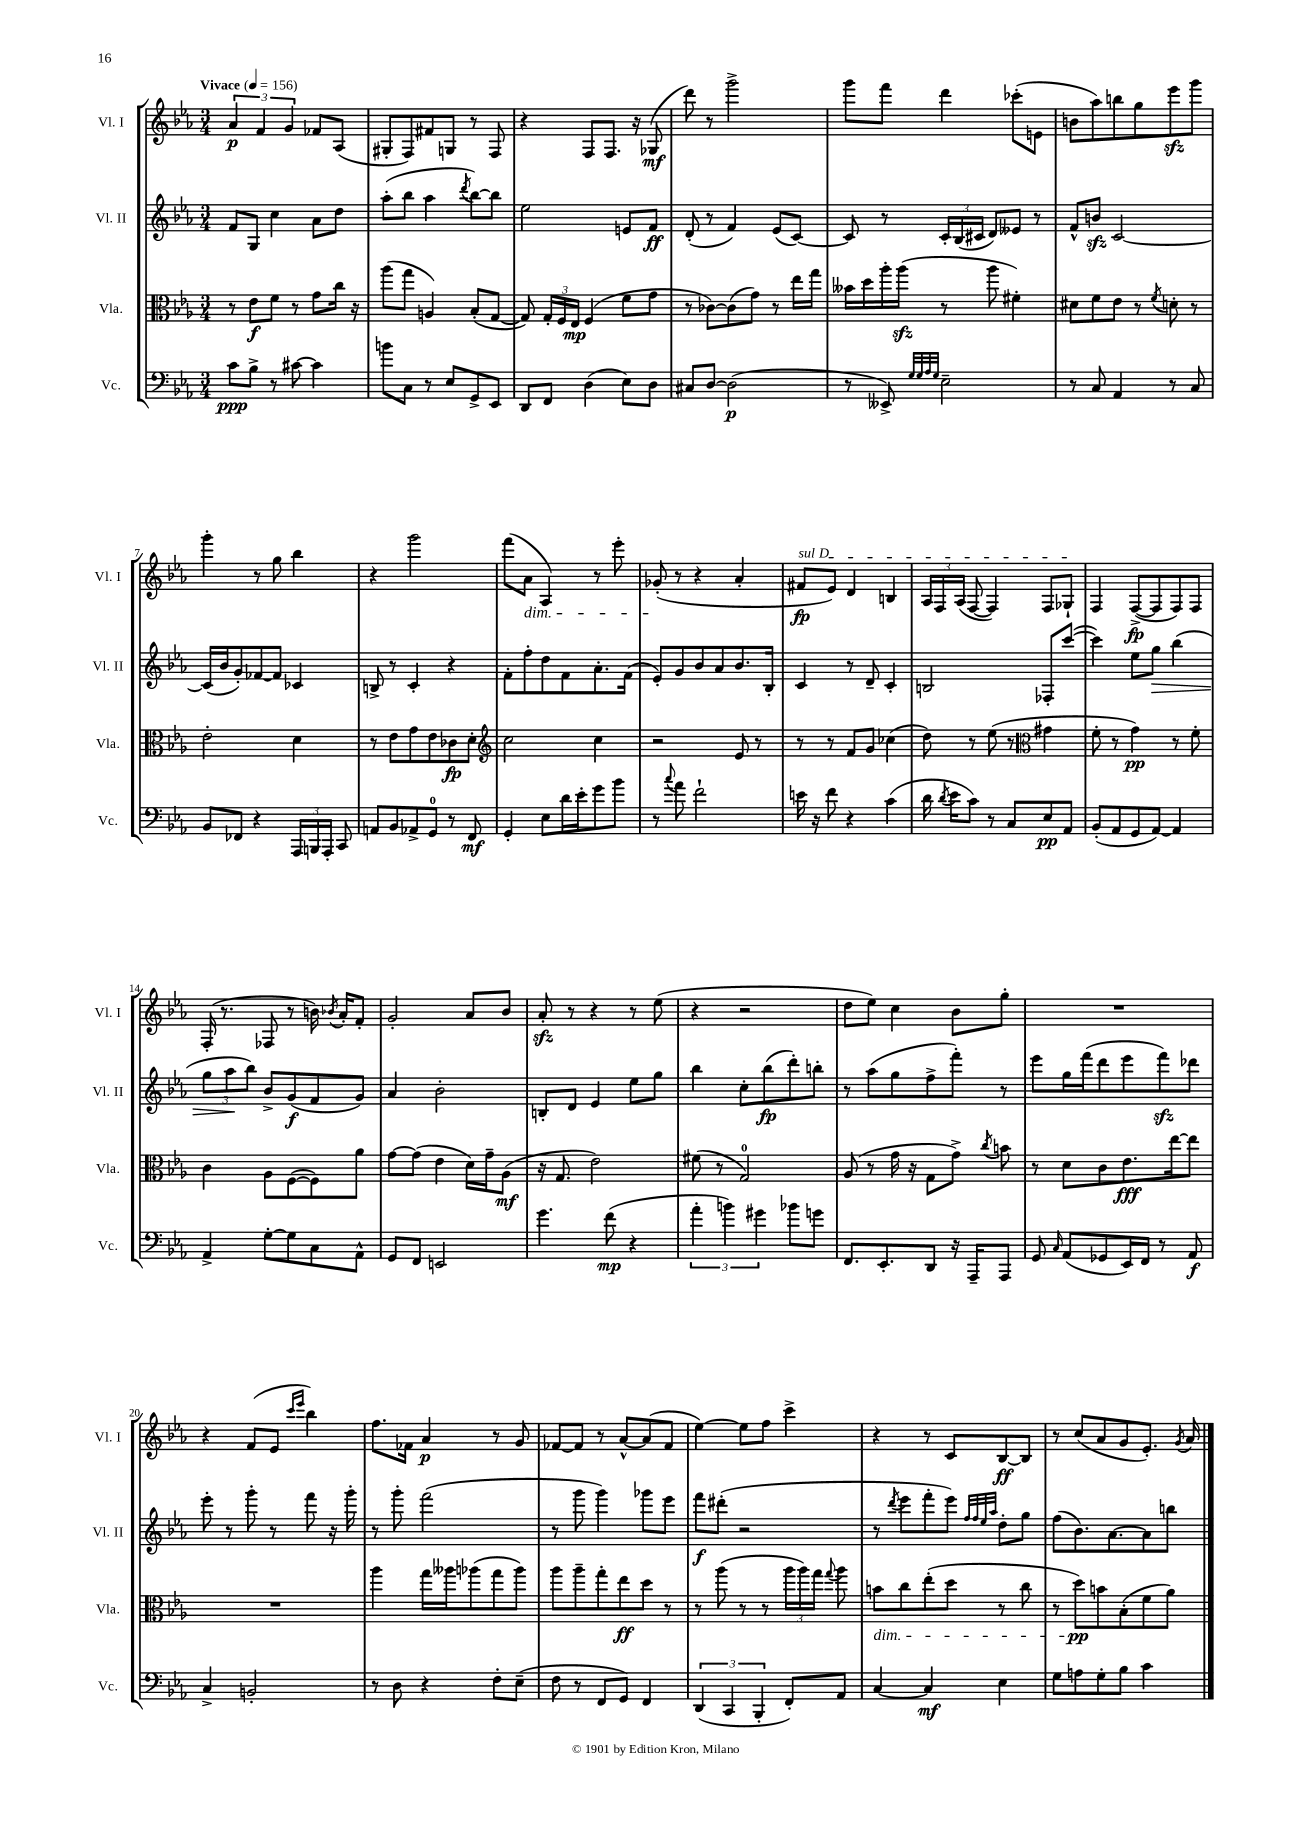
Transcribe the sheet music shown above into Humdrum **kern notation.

**kern	**dynam	**kern	**dynam	**kern	**dynam	**kern	**dynam
*part4	*part4	*part3	*part3	*part2	*part2	*part1	*part1
*staff4	*staff4	*staff3	*staff3	*staff2	*staff2	*staff1	*staff1
*I"Vc.	*	*I"Vla.	*	*I"Vl. II	*	*I"Vl. I	*
*I'Vc.	*	*I'Vla.	*	*I'Vl. II	*	*I'Vl. I	*
*clefF4	*	*clefC3	*	*clefG2	*	*clefG2	*
*k[b-e-a-]	*	*k[b-e-a-]	*	*k[b-e-a-]	*	*k[b-e-a-]	*
*M3/4	*	*M3/4	*	*M3/4	*	*M3/4	*
*MM156	*	*MM156	*	*MM156	*	*MM156	*
=1	=1	=1	=1	=1	=1	=1	=1
!	!	!	!	!	!	!LO:TX:a:B:t=Vivace	!
8c\L	ppp	8r	.	8f/L	.	6a-/	p
8B-^\J	.	8e-\L	f	8G/J	.	.	.
.	.	.	.	.	.	6f/	.
8r	.	8f\J	.	4cc\	.	.	.
.	.	.	.	.	.	6g/	.
[8c#X\	.	8r	.	.	.	.	.
4c#\]	.	8g\L	.	8a-\L	.	8f-X/L	.
.	.	16cc\Jk	.	8dd\J	.	(8A-/J	.
.	.	16r	.	.	.	.	.
=2	=2	=2	=2	=2	=2	=2	=2
8bn\L	.	(8aa-\L	.	(8aa-'\L	.	8G#X'/L	.
8C\J	.	8gg\J	.	8bb-\J	.	8F/)	.
8r	.	4An/)	.	4aa-\	.	8f#X/	.
8E-/L	.	.	.	.	.	8Gn/J	.
.	.	.	.	8qddd/	.	.	.
8GG^/	.	(8B-'/L	.	[8bb-\L)	.	8r	.
8EE-/J	.	[8G/J	.	8bb-\J]	.	8F/	.
=3	=3	=3	=3	=3	=3	=3	=3
8DD/L	.	8G/])	.	2ee-\	.	4r	.
8FF/J	.	24G'/LL	.	.	.	.	.
.	.	24F/	.	.	.	.	.
.	.	24E-/JJ	mp	.	.	.	.
(4D\	.	(4F/	.	.	.	8F/L	.
.	.	.	.	.	.	8.F/J	.
8E-\L)	.	8f\L	.	8en/L	.	.	.
.	.	.	.	.	.	16r	.
8D\J	.	8g\J	.	8f/J	ff	(8G-X/	mf
=4	=4	=4	=4	=4	=4	=4	=4
8C#X/L	.	8r	.	(8d'/	.	8ddd\)	.
[8D/J	.	[8c-X\L)	.	8r	.	8r	.
(2D\]	p	(8c-\]	.	4f/)	.	2ggg^\	.
.	.	8g\J)	.	.	.	.	.
.	.	8r	.	(8e-/L	.	.	.
.	.	16ee-\LL	.	[8c/J)	.	.	.
.	.	16gg\JJ	.	.	.	.	.
=5	=5	=5	=5	=5	=5	=5	=5
8r	.	16b--X\LL	.	8c/]	.	8ggg\L	.
.	.	16dd\	.	.	.	.	.
8EE--X^/)	.	16aa-'\	.	8r	.	8fff\J	.
.	.	(16aa-zz\JJ	.	.	.	.	.
32qqG/LLL	.	.	.	.	.	.	.
32qqG/	.	.	.	.	.	.	.
32qqA-/	.	.	.	.	.	.	.
32qqG/JJJ	.	.	.	.	.	.	.
2E-~\	.	8r	.	24c'/LL	.	4ddd\	.
.	.	.	.	(24B-/	.	.	.
.	.	.	.	24c#X/JJ	.	.	.
.	.	8aa-\	.	8d/L)	.	.	.
.	.	4f#X'\)	.	8e--X/J	.	(8ccc-X'\L	.
.	.	.	.	8r	.	8en\J	.
=6	=6	=6	=6	=6	=6	=6	=6
8r	.	8d#X\L	.	8f^^/L	.	8bn\L	.
8C/	.	8f\	.	8bnzz/J	.	8aa-\)	.
4AA-/	.	8e-\J	.	[2c/	.	8bbn\	.
.	.	8r	.	.	.	8gg\	.
.	.	8qf/	.	.	.	.	.
8r	.	8dn'\	.	.	.	8eee-zz\	.
8C/	.	8r	.	.	.	8ggg\J	.
!!LO:LB:g=z
=7	=7	=7	=7	=7	=7	=7	=7
8BB-/L	.	2e-'\	.	(16c/LL]	.	4ggg'\	.
.	.	.	.	16b-/J	.	.	.
8FF-X/J	.	.	.	8g'/)	.	.	.
4r	.	.	.	[8f-X/	.	8r	.
.	.	.	.	8f-/J]	.	8gg\	.
24AAA-/LL	.	4d\	.	4c-X/	.	4bb-\	.
24BBBn/	.	.	.	.	.	.	.
24AAA-'/JJ	.	.	.	.	.	.	.
8CC/	.	.	.	.	.	.	.
=8	=8	=8	=8	=8	=8	=8	=8
8AAn/L	.	8r	.	8Bn^/	.	4r	.
8BB-/	.	8e-\L	.	8r	.	.	.
8AA-X^/	.	8g\	.	4c'/	.	2ggg\	.
8GG/J	.	8e-\	.	.	.	.	.
8r	.	8c-X\	fp	4r	.	.	.
8FF/	mf	8d'\J	.	.	.	.	.
=9	=9	=9	=9	=9	=9	=9	=9
*	*	*clefG2	*	*	*	*	*
4GG'/	.	2cc\	.	8f'\L	.	(8fff\L	.
!	!	!	!	!	!	!LO:TX:b:i:t=dim.	!
.	.	.	.	8ff'\	.	8a-\J	.
8E-\L	.	.	.	8dd\	.	4A-/)	.
16d\L	.	.	.	8f\	.	.	.
16e-'\J	.	.	.	.	.	.	.
8g\	.	4cc\	.	8.a-'\	.	8r	.
8b-\J	.	.	.	.	.	8eee-'\	.
.	.	.	.	(16f\Jk	.	.	.
=10	=10	=10	=10	=10	=10	=10	=10
8r	.	2r	.	8e-'/L)	.	(8g-X'/	.
8qqcc/	.	.	.	.	.	.	.
8a-\	.	.	.	8g/	.	8r	.
2f`\	.	.	.	8b-/	.	4r	.
.	.	.	.	8a-/	.	.	.
.	.	8e-/	.	8.b-/	.	4a-'/	.
.	.	8r	.	.	.	.	.
.	.	.	.	16B-'/Jk	.	.	.
=11	=11	=11	=11	=11	=11	=11	=11
!	!	!	!	!	!	!LO:TX:a:i:t=sul D	!
16en\	.	8r	.	4c/	.	8f#X/L	fp
16r	.	.	.	.	.	.	.
8f\	.	8r	.	.	.	8e-/J)	.
4r	.	8f/L	.	8r	.	4d/	.
.	.	8g/J	.	8d~/	.	.	.
(4c\	.	(4cc-X\	.	4c'/	.	4Bn/	.
=12	=12	=12	=12	=12	=12	=12	=12
16d\	.	8dd\)	.	2Bn/	.	24A-/LL	.
.	.	.	.	.	.	24F/	.
8qd/	.	.	.	.	.	.	.
16e-\KL	.	.	.	.	.	.	.
.	.	.	.	.	.	(24A-/JJ	.
8c\J)	.	8r	.	.	.	[8F/	.
8r	.	(8ee-\	.	.	.	4F/])	.
8C/L	.	8r	.	.	.	.	.
*	*	*clefC3	*	*	*	*	*
8E-/	pp	4g#X\	.	8F-X'/L	.	8F/L	.
8AA-/J	.	.	.	([8ccc/J	.	8G-X`/J	.
=13	=13	=13	=13	=13	=13	=13	=13
(8BB-'/L	.	8f'\	.	4ccc\])	.	4F/	.
8AA-/	.	8r	.	.	.	.	.
8GG/	.	4g\)	pp	8ee-\L	.	([8F^/L	fp
!	!	!	!	!	!LO:HP:b	!	!
[8AA-/J)	.	.	.	8gg\J	>	8F/]	.
4AA-/]	.	8r	.	(4bb-\	.	8F/)	.
.	.	8f'\	.	.	.	8F/J	.
!!LO:LB:g=z
=14	=14	=14	=14	=14	=14	=14	=14
4AA-^/	.	4c\	.	12gg\L	.	(16F'/	.
.	.	.	.	.	.	8.r	.
.	.	.	.	12aa-\	.	.	.
.	.	.	.	12bb-\J)	]	.	.
[8G'\L	.	8A-\L	.	8b-^/L	.	8F-X/	.
8G\]	.	([8F\	.	(8g/	f	8r	.
8C\	.	8F\])	.	8f/	.	16bn\)	.
.	.	.	.	.	.	8qb-X/	.
.	.	.	.	.	.	16a-'/KL	.
8AA-^^\J	.	8a-\J	.	8g/J)	.	8f'/J	.
=15	=15	=15	=15	=15	=15	=15	=15
8GG/L	.	[8g\L	.	4a-/	.	2g'/	.
8FF/J	.	(8g\J]	.	.	.	.	.
2EEn/	.	4e-\	.	2b-'\	.	.	.
.	.	16d\LL)	.	.	.	8a-/L	.
.	.	16g~\J	.	.	.	.	.
.	.	(8A-\J	mf	.	.	8b-/J	.
=16	=16	=16	=16	=16	=16	=16	=16
4.g\	.	16r	.	8Bn'/L	.	8a-zz'/	.
.	.	8.G/	.	.	.	.	.
.	.	.	.	8d/J	.	8r	.
.	.	2e-\)	.	4e-/	.	4r	.
(8f\	mp	.	.	.	.	.	.
4r	.	.	.	8ee-\L	.	8r	.
.	.	.	.	8gg\J	.	(8ee-\	.
=17	=17	=17	=17	=17	=17	=17	=17
6a-'\	.	(8f#X\	.	4bb-\	.	4r	.
.	.	8r	.	.	.	.	.
6bn\)	.	.	.	.	.	.	.
.	.	2G/)	.	8cc'\L	.	2r	.
6g#X\	.	.	.	.	.	.	.
.	.	.	.	(8bb-\	fp	.	.
8b-X\L	.	.	.	8ddd'\)	.	.	.
8gn\J	.	.	.	8bbn'\J	.	.	.
=18	=18	=18	=18	=18	=18	=18	=18
8.FF/L	.	(8A-/	.	8r	.	8dd\L	.
.	.	8r	.	(8aa-\L	.	8ee-\J)	.
8.EE-'/	.	.	.	.	.	.	.
.	.	16g\	.	8gg\	.	4cc\	.
.	.	16r	.	.	.	.	.
8DD/J	.	8G\L	.	8ff^\	.	.	.
16r	.	8g^\J)	.	8fff'\J)	.	8b-\L	.
16AAA-~/KL	.	.	.	.	.	.	.
.	.	8qcc/	.	.	.	.	.
8AAA-/J	.	8bn\	.	8r	.	8gg'\J	.
=19	=19	=19	=19	=19	=19	=19	=19
8GG/	.	8r	.	8eee-\L	.	2.r	.
16qqC/	.	.	.	.	.	.	.
(8AA-/L	.	8d\L	.	16gg\L	.	.	.
.	.	.	.	(16fff\J	.	.	.
8GG-X/	.	8c\	.	8ddd\	.	.	.
16EE-/L)	.	8.e-\	fff	8eee-\	.	.	.
16FF/JJ	.	.	.	.	.	.	.
8r	.	.	.	8fffzz\)	.	.	.
.	.	[16ee-\k	.	.	.	.	.
8AA-/	f	8ee-\J]	.	8ddd-X\J	.	.	.
!!LO:LB:g=z
=20	=20	=20	=20	=20	=20	=20	=20
4C^/	.	2.r	.	8eee-'\	.	4r	.
.	.	.	.	8r	.	.	.
2BBn'/	.	.	.	8ggg'\	.	(8f/L	.
.	.	.	.	8r	.	8e-/J	.
.	.	.	.	.	.	16qqccc/LL	.
.	.	.	.	.	.	16qqeee-/JJ	.
.	.	.	.	8fff\	.	4bb-\)	.
.	.	.	.	16r	.	.	.
.	.	.	.	16ggg'\	.	.	.
=21	=21	=21	=21	=21	=21	=21	=21
8r	.	4aa-\	.	8r	.	8.ff\L	.
8D\	.	.	.	8ggg'\	.	.	.
.	.	.	.	.	.	16f-X\Jk	.
4r	.	16gg\LL	.	(2fff\	.	4a-/	p
.	.	16aa--X\J	.	.	.	.	.
.	.	(8aa-X\	.	.	.	.	.
8F'\L	.	8gg\	.	.	.	8r	.
(8E-~\J	.	8aa-\J)	.	.	.	8g/	.
=22	=22	=22	=22	=22	=22	=22	=22
8F\	.	8aa-\L	.	8r	.	[8f-X/L	.
8r	.	8aa-~\	.	8ggg\	.	8f-/J]	.
8FF/L	.	8gg'\	.	4ggg\)	.	8r	.
8GG/J)	.	8ee-\	ff	.	.	[8a-^^/L	.
4FF/	.	8dd\J	.	8ggg-X\L	.	(8a-/]	.
.	.	8r	.	8eee-\J	.	8f-/J	.
=23	=23	=23	=23	=23	=23	=23	=23
(6DD/	.	8r	.	8fff\L	f	[4ee-\)	.
.	.	(8aa-\	.	(8ddd#X'\J	.	.	.
6CC/	.	.	.	.	.	.	.
.	.	8r	.	2r	.	8ee-\L]	.
6BBB-'/	.	.	.	.	.	.	.
.	.	8r	.	.	.	8ff\J	.
8FF'/L)	.	24aa-\LL	.	.	.	4ccc^\	.
.	.	24aa-\)	.	.	.	.	.
.	.	24gg\JJ	.	.	.	.	.
.	.	8qqgg/	.	.	.	.	.
8AA-/J	.	8aa-\	.	.	.	.	.
=24	=24	=24	=24	=24	=24	=24	=24
!	!	!LO:TX:b:i:t=dim.	!	!	!	!	!
[4C/	.	8bn\L	.	8r	.	4r	.
.	.	.	.	8qddd/	.	.	.
.	.	8cc\	.	8eee-\L	.	.	.
4C/]	mf	(8ee-'\	.	8fff'\	.	8r	.
.	.	8dd\J	.	8eee-\J)	.	8c/L	.
.	.	.	.	32qqff/LLL	.	.	.
.	.	.	.	32qqff/	.	.	.
.	.	.	.	32qqee-/	.	.	.
.	.	.	.	32qqaa-/JJJ	.	.	.
4E-\	.	8r	.	8dd'\L	.	[8B-/	ff
.	.	8cc\	.	8gg\J	.	8B-/J]	.
=25	=25	=25	=25	=25	=25	=25	=25
8G\L	.	8r	.	(8ff\L	.	8r	.
8An\	.	8dd\L)	pp	8.b-\)	.	(8cc/L	.
8G'\	.	8bn\	.	.	.	8a-/	.
.	.	.	.	[8.a-\	.	.	.
8B-\J	.	(8B-'\	.	.	.	8g/	.
4c\	.	8f\	.	8a-\]	.	8.e-'/J)	.
.	.	8a-\J)	.	8bbn\J	.	.	.
.	.	.	.	.	.	8qg/	.
.	.	.	.	.	.	16a-/	.
==	==	==	==	==	==	==	==
*-	*-	*-	*-	*-	*-	*-	*-
